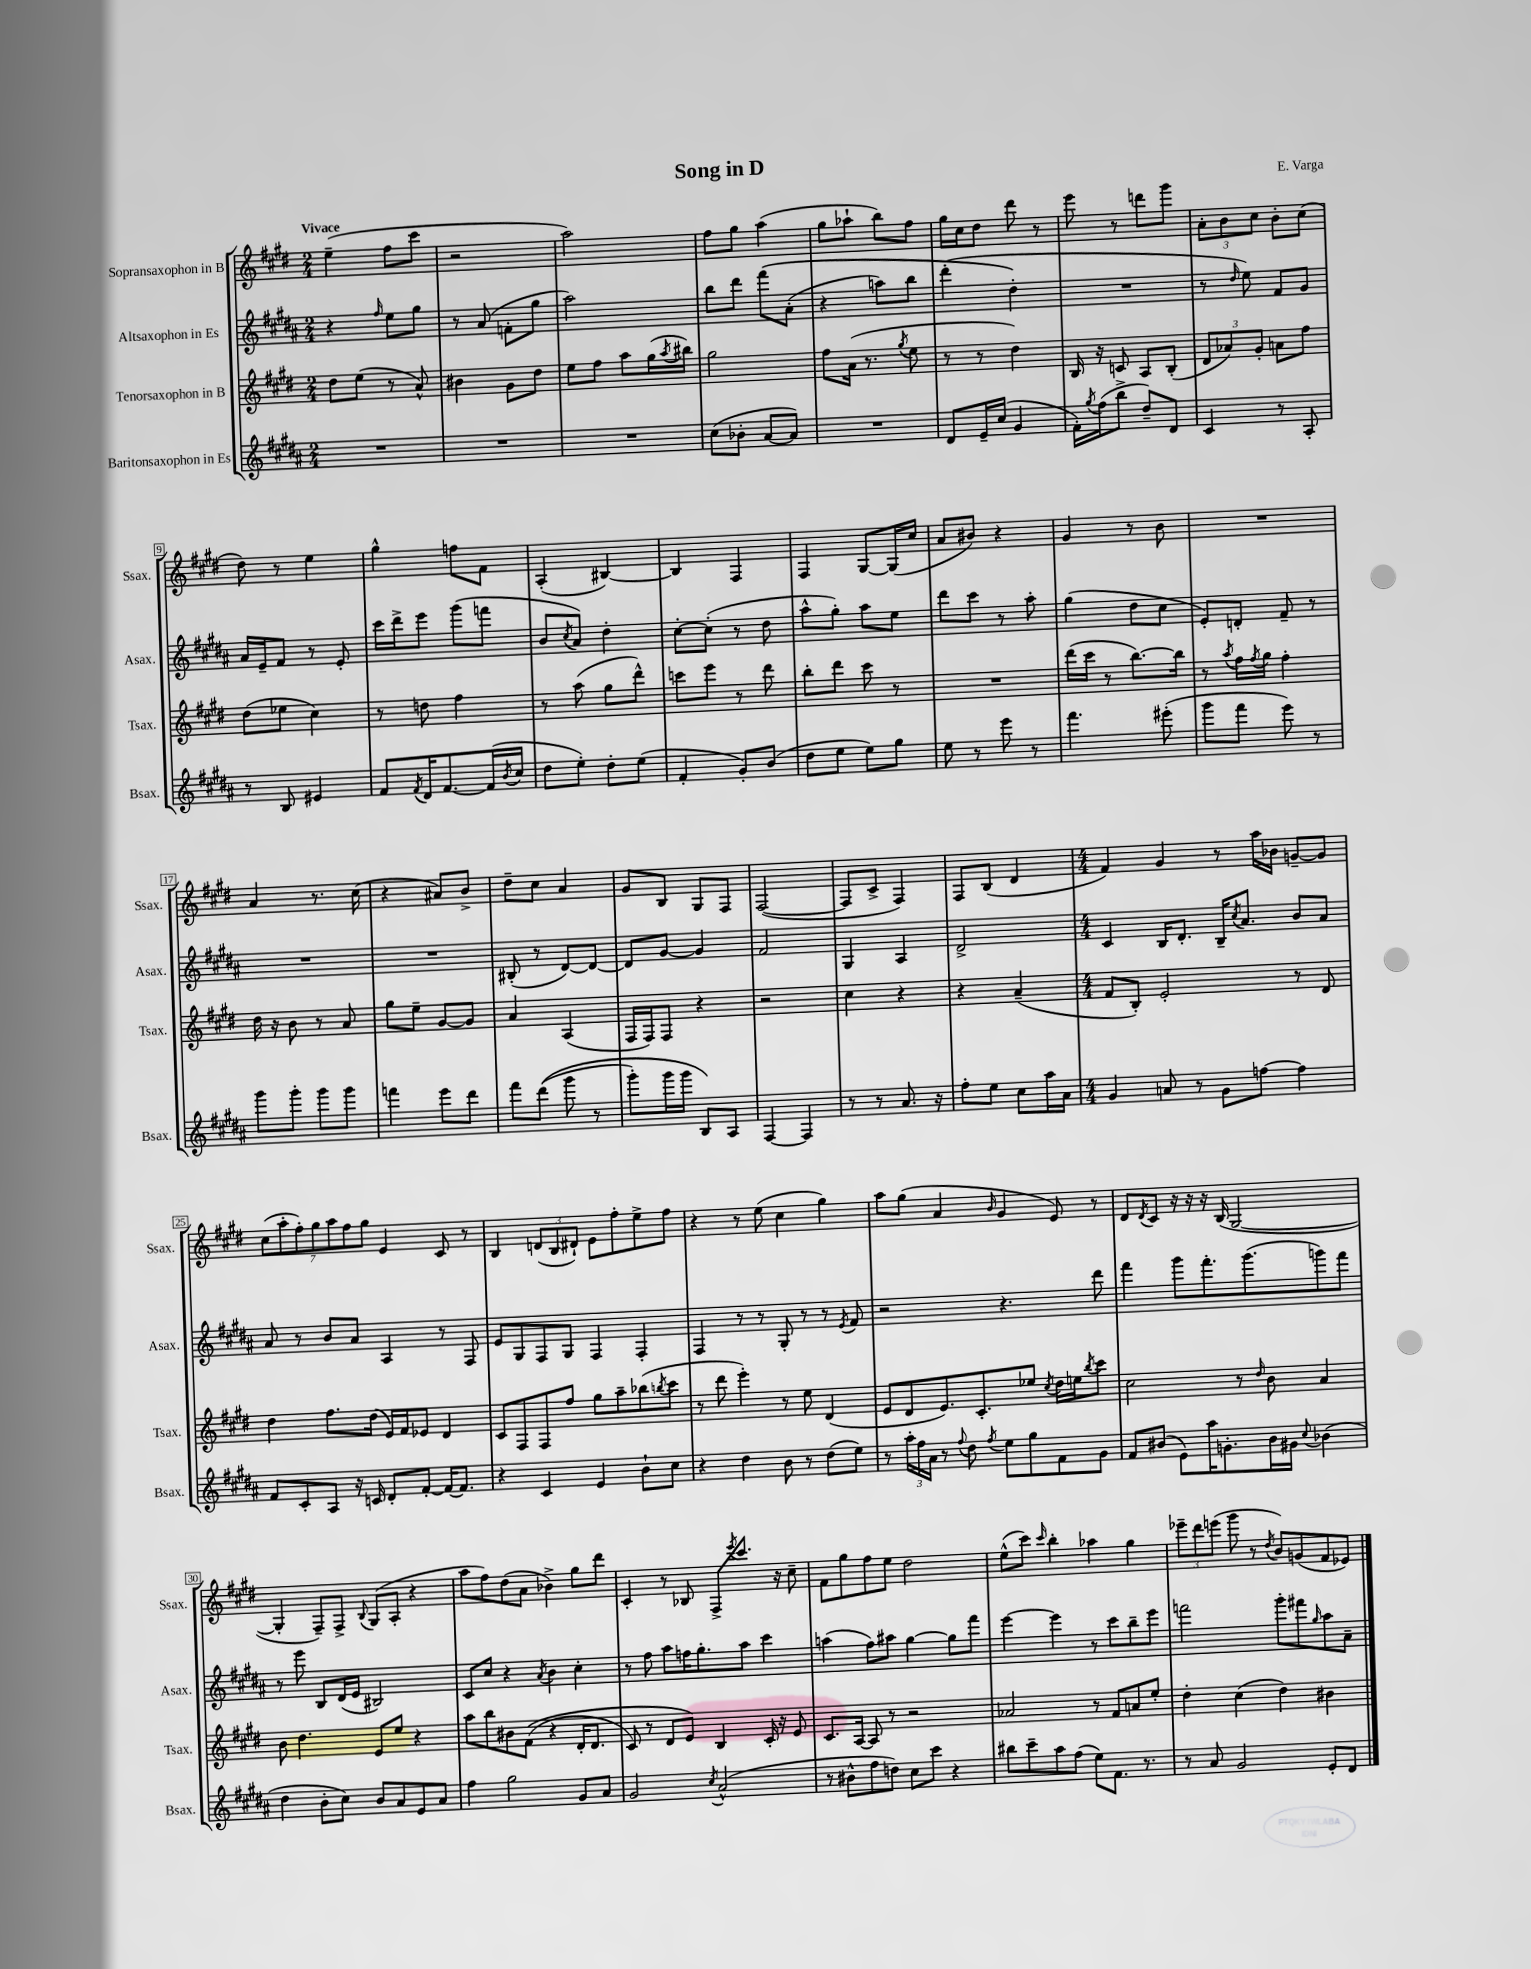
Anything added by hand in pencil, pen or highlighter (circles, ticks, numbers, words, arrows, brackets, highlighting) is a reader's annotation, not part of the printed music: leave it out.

**kern	**kern	**kern	**kern
*staff4	*staff3	*staff2	*staff1
*clefG2	*clefG2	*clefG2	*clefG2
*k[f#c#g#d#a#]	*k[f#c#g#d#]	*k[f#c#g#d#a#]	*k[f#c#g#d#]
*M2/4	*M2/4	*M2/4	*M2/4
2r	8dd#	4r	(4ee~
.	(8ee	.	.
.	.	16qqff#	.
.	8r	8ee	8ff#
.	8a^^)	8gg#	8ccc#
=	=	=	=
2r	4b#	8r	2r
.	.	(8a#	.
.	8g#	8f'	.
.	8dd#	8gg#	.
=	=	=	=
2r	8ee	2aa#)	2aa)
.	8ff#	.	.
.	8aa	.	.
.	(16gg#	.	.
.	8qaa	.	.
.	16bb#)	.	.
=	=	=	=
(8cc#	2gg#	8bb	8ff#
8b-'	.	8ddd#	8gg#
[8a#	.	&(8fff#	(4aa
8a#])	.	(8a#'	.
=	=	=	=
2r	8ff#	4r	8gg#
.	(16a	.	8aa-`
.	8.r	.	.
.	.	8aa)	8bb)
.	8qgg#	.	.
.	8ee	8bb	8ff#
=	=	=	=
8d#	8r	(4ddd#'	16gg#
.	.	.	16cc#
16e~	8r	.	8dd#
(16cc#	.	.	.
4g#	4dd#)	4dd#'&)	8ddd#
.	.	.	8r
=	=	=	=
16f#')	16B	2r	8eee
8qgg#	.	.	.
(16ff#	16r	.	.
8bb^	8c	.	8r
8dd#~)	8A	.	8ddd
8d#	(8B'	.	8ggg#
=	=	=	=
4c#	12d#	8r	12a'
.	12a-)	.	12b
.	.	16qqdd#	.
.	.	8ee)	.
.	12g#'	.	12cc#
8r	8a	8f#	8b'
8A#'	8ff#	8g#	(8cc#
=	=	=	=
8r	(8dd#	16a#	8dd#)
.	.	16e~	.
8B	8ee-	8f#	8r
4e#	4cc#)	8r	4ee
.	.	8e'	.
=	=	=	=
8f#	8r	16ccc#	4gg#^^
.	.	16ddd#^	.
8qf#	.	.	.
16d#	8dd	8eee	.
[8.f#	.	.	.
.	4ff#	(8ggg#	8ff
(16f#]	.	8fff	8f#
8qb	.	.	.
16cc#	.	.	.
=	=	=	=
8dd#	8r	8b	(4A'
.	.	8qcc#	.
8ee')	(8aa	8a#)	.
8dd#'	8gg#	4dd#'	[4B#)
(8ee	8ddd#^^)	.	.
=	=	=	=
4f#'	8ccc	[8cc#'	4B#]
.	8eee	(8cc#']	.
8g#')	8r	8r	4F#
(8b	8ddd#	8dd#	.
=	=	=	=
8dd#	8bb'	8aa#^^	4F#
8ee	8ddd#	8gg#')	.
8ee)	8ccc#	8aa#	[8G#
8gg#	8r	8ee	(16G#]
.	.	.	16cc#
=	=	=	=
8ee	2r	8ddd#	8a
8r	.	8ccc#	8b#)
8eee	.	8r	4r
8r	.	8aa#'	.
=	=	=	=
4.fff#	(16ddd#	(4gg#	4g#
.	16ccc#	.	.
.	8r	.	.
.	[8.bb)	8dd#	8r
(8eee#'	.	8cc#	8b
.	16bb]	.	.
=	=	=	=
8ggg#	8r	8e')	2r
.	8qaa	.	.
8fff#	16ff#	8d'	.
.	8qff#	.	.
.	16gg#	.	.
8eee)	4ff#'	8f#~	.
8r	.	8r	.
=	=	=	=
8ggg#	16dd#	2r	4a
.	16r	.	.
8ggg#'	8b	.	.
8ggg#	8r	.	8.r
8ggg#	8a	.	.
.	.	.	(16cc#
=	=	=	=
4fff	8gg#	2r	4r
.	8ee~	.	.
8eee	[8g#	.	8a#)
8ddd#	8g#]	.	8b^
=	=	=	=
8fff#	4a	(8B#'	8dd#~
&((8ddd#	.	8r	8cc#
8ggg#	(4A	[8d#)	4a
8r	.	8d#_	.
=	=	=	=
8ggg#')	16F#	8d#]	8g#
.	16F#)	.	.
16ggg#	8F#	[8g#	8B
16ggg#	.	.	.
8B&)	4r	4g#]	8G#
8A#	.	.	8F#
=	=	=	=
[4F#	2r	2f#	([2F#
4F#]	.	.	.
=	=	=	=
8r	4cc#	4G#	8F#]
8r	.	.	8c#^
8.a#	4r	4A#	4F#)
16r	.	.	.
=	=	=	=
8ff#'	4r	2d#^	8F#
8ee	.	.	(8B
8cc#	(4a~	.	4d#
16aa#	.	.	.
16a#	.	.	.
=	=	=	=
*M4/4	*M4/4	*M4/4	*M4/4
4g#	8f#	4c#	4f#)
.	8B')	.	.
8a	2e'	16B	4g#
.	.	8.d#'	.
8r	.	.	.
8g#	.	16B~	8r
.	.	8qcc#	.
.	.	8.a#	.
[8ff	.	.	16aa
.	.	.	16b-
4ff]	8r	8b	[8g~
.	8d#	8a#	8g]
=	=	=	=
8f#	4dd#	8a#	(14cc#
.	.	.	14aa'
8c#'	.	8r	.
.	.	.	14ff#')
.	.	.	14gg#
8A#	8.ff#	8b	.
.	.	.	14aa
.	.	.	14ff#
16r	.	8a#	.
.	.	.	14gg#
16c	(16dd#	.	.
8d#'	16e)	4A#	4e
.	16f#	.	.
[8f#'	8e-	.	.
16f#_	4d#	8r	8c#
8.f#]	.	.	.
.	.	8F#	8r
=	=	=	=
4r	8c#	8e	4B
.	8F#	8G#	.
4c#	8F#	8F#	(12d
.	.	.	12B
.	8ff#	8G#	.
.	.	.	12d#`)
4e	8gg#	4F#	8e
.	8aa~	.	8ff#'
8b`	(8bb-	4F#'	8ee^
.	8qbb	.	.
8cc#	8ccc#	.	8ff#
=	=	=	=
4r	8r	4F#	4r
.	8ddd#	.	.
4dd#	4eee')	8r	8r
.	.	8r	(8ee
8b	8r	8G#'	4cc#
8r	8ee	8r	.
(8dd#	(4d#	8r	4gg#)
.	.	8qe	.
8ee)	.	8f#	.
=	=	=	=
8r	8e	2r	8aa
24aa#'	8d#	.	(8gg#
24ff#	.	.	.
24a#	.	.	.
8r	8.e)	.	4a
8qqff#	.	.	.
8dd#	.	.	.
.	8.c#'	.	.
8qff#	.	.	16qqb
8ee	.	4.r	4g#
8gg#	8ee-	.	.
.	8qcc#	.	.
8f#	16dd#	.	8e)
.	16ee	.	.
.	8qbb	.	.
8g#	8ccc#	8ddd#	8r
=	=	=	=
8f#	2cc#	4fff#	8d#
.	.	.	8qd#
(8b#	.	.	8c#
8e)	.	8ggg#	16r
.	.	.	16r
16aa#	.	8.fff#'	16r
8.g'	.	.	(16B
.	8r	.	[2G#
.	.	(8.ggg#	.
.	16qqdd#	.	.
16b#	8b	.	.
16g#	.	.	.
8qqcc#	.	.	.
(4b-	4a	8ggg)	.
.	.	8fff#	.
=	=	=	=
4dd#	8b	8r	4G#']
.	4.dd#	8eee	.
8b'	.	8B	8F#~)
8cc#)	.	(16d#	8F#^
.	.	16e	.
.	.	.	8qqB
8b	8e	2B#)	(8G#
8a#	8ee	.	8A'
8e	4r	.	4r
8a#	.	.	.
=	=	=	=
4ff#	8aa	8c#	8aa
.	8bb	8cc#	8ff#)
2gg#	8b#	4r	(8dd#
.	&((8f#	.	8a
.	.	8qa#	.
.	4r	4b	4b-^)
8g#	16d#'	4cc#'	8gg#
.	8.d#	.	.
8a#	.	.	8ddd#
=	=	=	=
2g#	8c#)	8r	4c#'
.	8r	8ff#	.
.	8d#	8aa#	8r
.	8e&)	16ff	8B-
.	.	8.gg#'	.
8qcc#	.	.	.
(2a#^^	4B	.	8F#^
.	.	.	8qeee
.	.	8aa#	8.ccc#
.	16c#'	4ccc#	.
.	16r	.	16r
.	8e	.	8cc#~
=	=	=	=
8r	8.c#	(4aa	8f#
8b#^^	.	.	8gg#
.	[16A	.	.
8ff#	8A]	8ff#)	8ff#
8dd)	8r	8aa#	8ee
8cc#	2r	[4gg#	2dd#
8ccc#	.	.	.
4r	.	8gg#]	.
.	.	8fff#	.
=	=	=	=
8bb#	2a-	[4eee	(8ee^^
8ccc#~	.	.	8ccc#)
.	.	.	16qqccc#
8aa#	.	4eee]	4bb'
(8ff#	.	.	.
8ee)	8r	8r	4aa-
8.f#	8f#	8ccc#	.
.	8a	8bb~	4gg#
8.r	.	.	.
.	8ee'	8eee	.
=	=	=	=
8r	4dd#'	2fff	12eee-~
.	.	.	12ddd#
8a#	.	.	.
.	.	.	(12eee
2g#	(4cc#	.	8ggg#
.	.	.	8r
.	.	.	8qdd#
.	4dd#)	8ggg#'	8b)
.	.	8fff#	(8g
.	.	16qqgg#	.
8e'	4b#	8aa#	8f#
8d#	.	8a#~	8e-)
==	==	==	==
*-	*-	*-	*-
